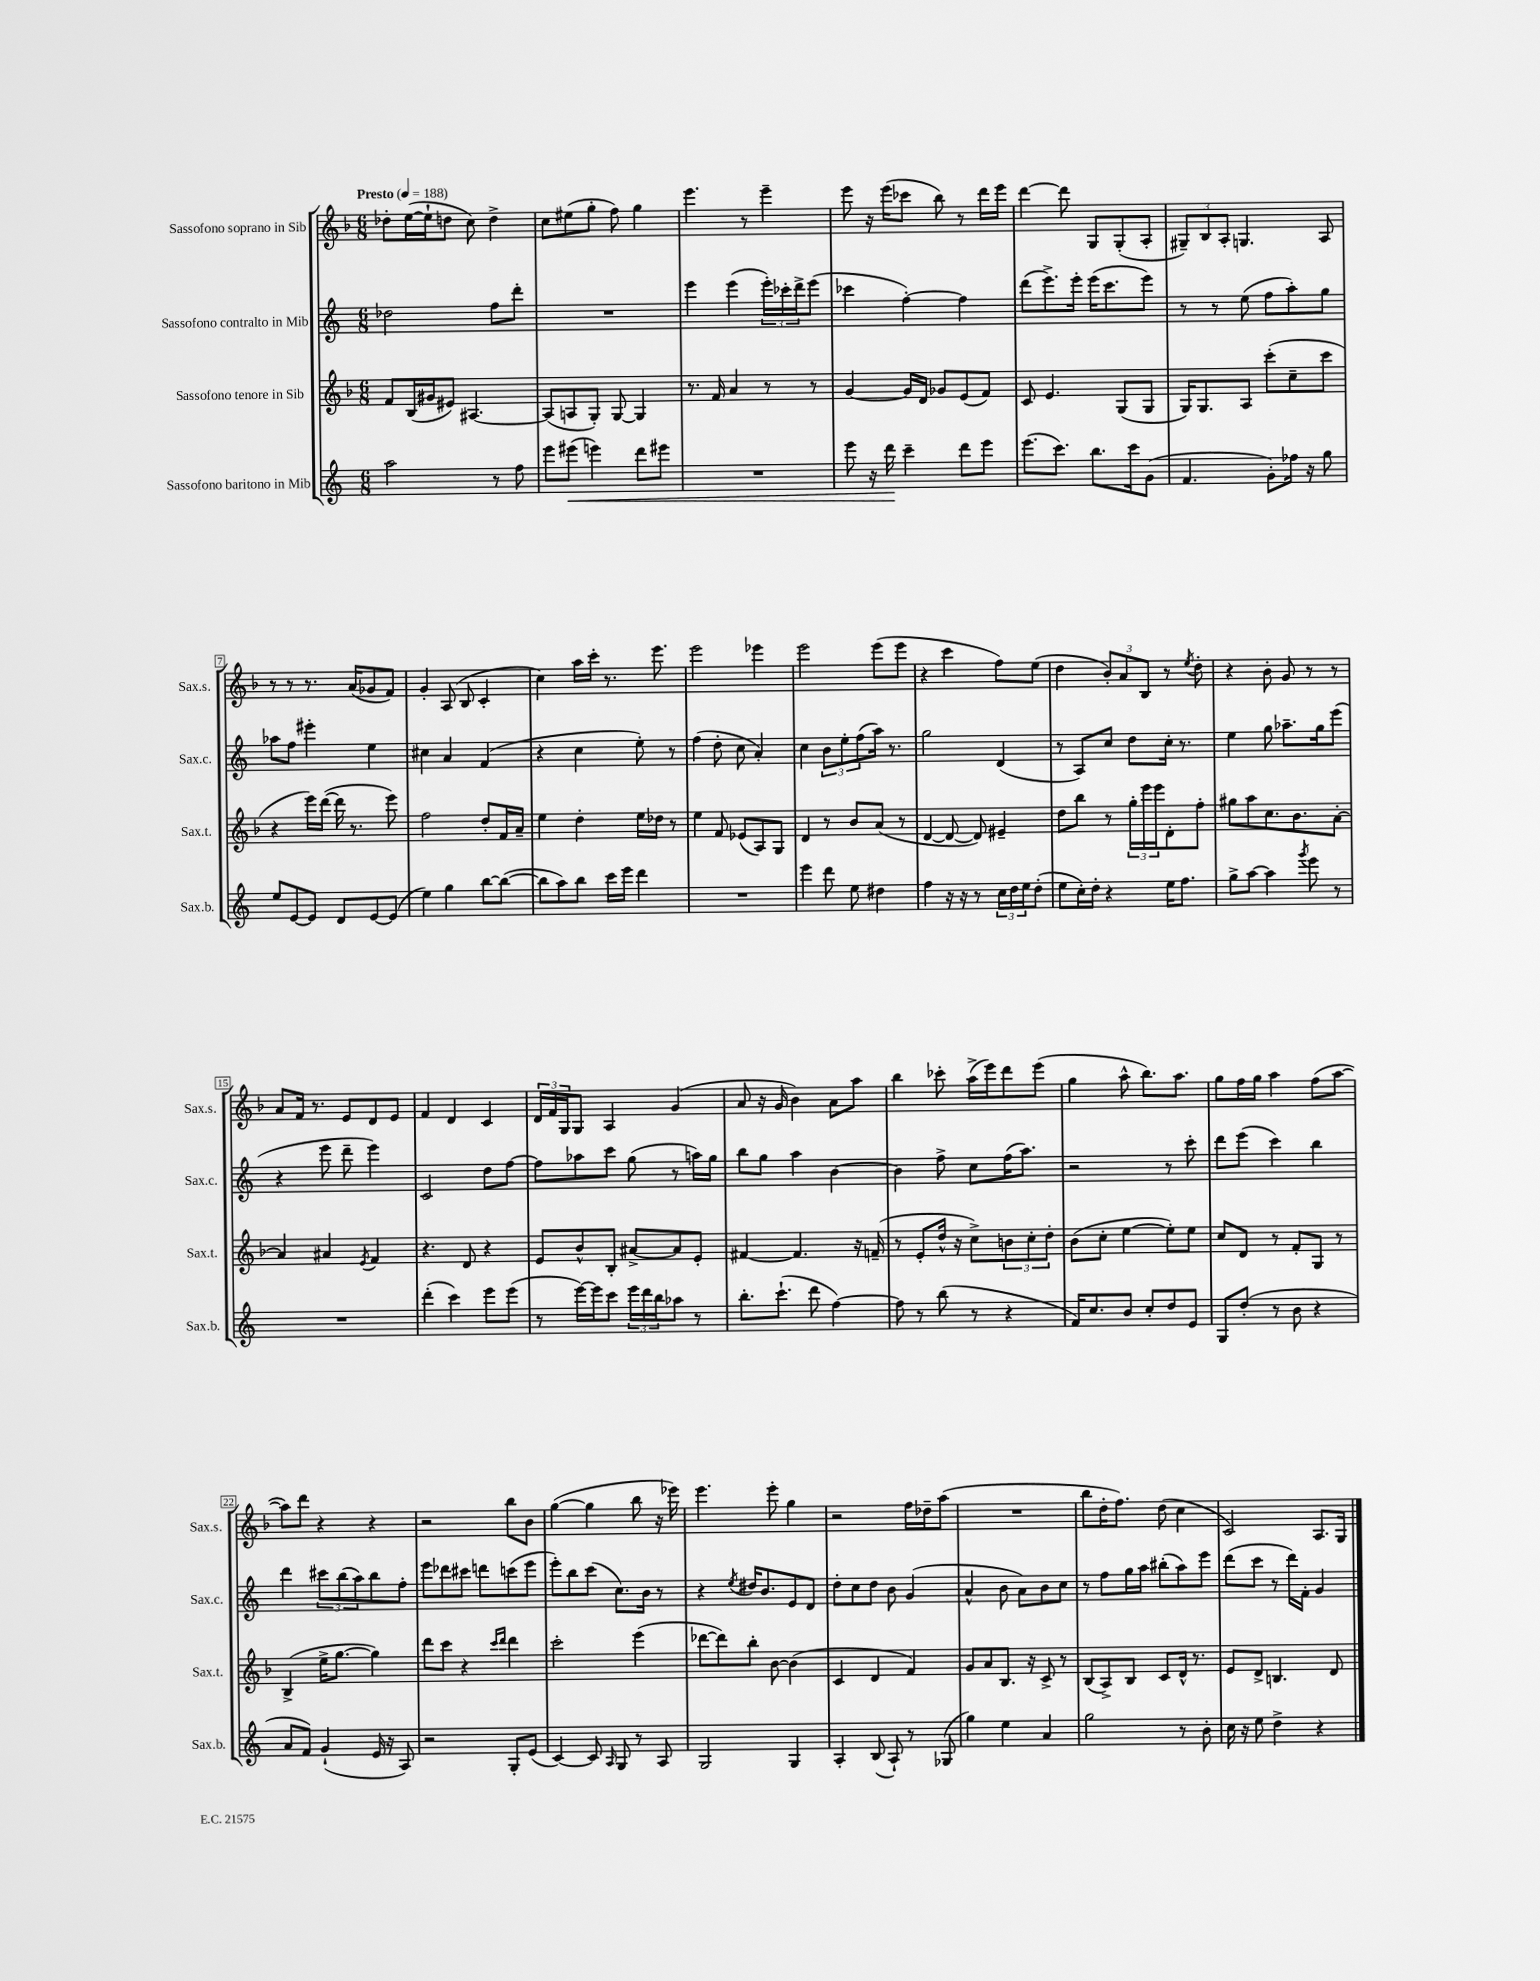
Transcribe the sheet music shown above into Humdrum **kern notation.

**kern	**dynam	**kern	**kern	**kern
*part4	*part4	*part3	*part2	*part1
*staff4	*staff4	*staff3	*staff2	*staff1
*I"Sassofono baritono in Mib	*	*I"Sassofono tenore in Sib	*I"Sassofono contralto in Mib	*I"Sassofono soprano in Sib
*I'Sax.b.	*	*I'Sax.t.	*I'Sax.c.	*I'Sax.s.
*clefG2	*	*clefG2	*clefG2	*clefG2
*k[]	*	*k[b-]	*k[]	*k[b-]
*M6/8	*	*M6/8	*M6/8	*M6/8
*MM188	*	*MM188	*MM188	*MM188
=1	=1	=1	=1	=1
!	!	!	!	!LO:TX:a:B:t=Presto
2aa\	.	8f/L	2dd-X\	8dd-X'\L
.	.	(16B-/L	.	([16ee\L
.	.	16g#X/J	.	16ee`\J]
.	.	8e#X/J)	.	8ddn\J
.	.	[4.A#X/	.	8cc\)
8r	.	.	8ff\L	4dd^\
8ff\	.	.	8ddd'\J	.
=2	=2	=2	=2	=2
8eee\L	.	(8A#/L]	2.r	8cc\L
!	!LO:HP:b	!	!	!
(8eee#X\J	<	8An/	.	(8ee#X\
4eeen\)	.	8G'/J)	.	8gg'\J
.	.	[8G/	.	8ff\)
8ddd\L	.	4G/]	.	4gg\
8eee#X\J	.	.	.	.
=3	=3	=3	=3	=3
2.r	.	8.r	4eee\	4.eee\
.	.	16f/	.	.
.	.	4a/	(4eee\	.
.	.	.	.	8r
.	.	8r	24eee'\LL)	4eee~\
.	.	.	24ccc-X'\	.
.	.	.	24ddd^\J	.
.	.	8r	(8eee\J	.
=4	=4	=4	=4	=4
8eee\	.	[4g/	4ccc-X\	8eee\
16r	.	.	.	16r
16ddd\	.	.	.	(16eee\KL
4ccc~\	[	16g/LL]	[4ff'\)	8ccc-X\J
.	.	16d/JJ	.	.
.	.	8g-X/L	.	8bb-\)
8ddd\L	.	(8e/	4ff\]	8r
8eee\J	.	8f/J)	.	16ddd\LL
.	.	.	.	16eee\JJ
=5	=5	=5	=5	=5
(8.eee\L	.	8c/	(8ddd\L	[4ddd\
.	.	4.e/	8.eee^\)	.
8.ccc\J)	.	.	.	.
.	.	.	.	8ddd\]
.	.	.	16eee'\Jk	.
8.bb\L	.	.	(16eee\KL	8G/L
.	.	.	8.ccc\	.
.	.	(8G/L	.	(8G'/
16ccc\k	.	.	.	.
(8g\J	.	8G/J	8eee\J)	8A'/J
=6	=6	=6	=6	=6
4.f/	.	16G/KL)	8r	12G#X~/L)
.	.	8.G/	.	.
.	.	.	.	12B-/
.	.	.	8r	.
.	.	.	.	12A'/J
.	.	8A/J	(8ee\	4.Gn/
8g'\L)	.	(8ccc'\L	8ff\L	.
16ff-X\Jk	.	8cc~\	8aa'\)	.
16r	.	.	.	.
8gg\	.	8ccc\J	8gg\J	8A/
!!LO:LB:g=z
=7	=7	=7	=7	=7
8ee/L	.	4r	8aa-X\L	8r
[8e/	.	.	8ff\J	8r
8e/J]	.	16eee\LL)	4eee#X'\	8.r
.	.	([16ddd\JJ	.	.
8d/L	.	16ddd\]	.	.
.	.	8.r	.	(16a/KL
[8e/	.	.	4ee\	8g-X/
(8e/J]	.	8eee\)	.	8f/J)
=8	=8	=8	=8	=8
4ee\)	.	2ff\	4cc#X\	4g'/
4gg\	.	.	4a/	(8A/
.	.	.	.	8B-/
[8bb\L	.	8dd'/L	(4f/	4c'/
(8bb\J_	.	16f/L	.	.
.	.	16a~/JJ	.	.
=9	=9	=9	=9	=9
8bb\L]	.	4ee\	4r	4cc\)
8aa\)	.	.	.	.
8bb\J	.	4dd'\	4cc\	16aa\LL
.	.	.	.	16ccc'\JJ
16ccc\LL	.	.	.	8.r
16eee\JJ	.	.	.	.
4ddd\	.	16ee\LL	8ee'\)	.
.	.	16dd-X\JJ	.	8.eee\
.	.	8r	8r	.
=10	=10	=10	=10	=10
2.r	.	4ee\	(4ff\	2eee\
.	.	8f/	8dd'\	.
.	.	(8e-X/L	8cc\	.
.	.	8A/)	4a'/)	4eee-X\
.	.	8G/J	.	.
=11	=11	=11	=11	=11
4eee\	.	4d/	4cc\	2eee\
8ddd\	.	8r	12b\L	.
.	.	.	12ee'\	.
8ee\	.	8b-/L	.	.
.	.	.	(12ff\	.
4dd#X\	.	(8a/J	16aa\Jk)	(8eee\L
.	.	.	8.r	.
.	.	8r	.	8eee\J
=12	=12	=12	=12	=12
4ff\	.	[4d/	2gg\	4r
16r	.	8d/_	.	4ccc\
16r	.	.	.	.
8r	.	8d/])	.	.
24cc\LL	.	4e#X~/	(4d/	8ff\L)
24dd\	.	.	.	.
24ee\J	.	.	.	.
(8dd'\J	.	.	.	(8ee\J
=13	=13	=13	=13	=13
8ee\L	.	8dd\L	8r	4dd\
16cc'\L)	.	8bb-\J	8A/L)	.
16dd'\JJ	.	.	.	.
4r	.	8r	8cc/J	12b-'/L)
.	.	.	.	12a/
.	.	24gg'\LL	8dd\L	.
.	.	24eee\	.	12B-/J
.	.	24eee\J	.	.
16ee\KL	.	8d'\	16cc'\Jk	8r
8.ff\J	.	.	8.r	.
.	.	.	.	8qee/
.	.	8ff'\J	.	8dd'\
=14	=14	=14	=14	=14
8gg^\L	.	8gg#X\L	4ee\	4r
[8aa\J	.	8aa\	.	.
4aa\]	.	8.cc\	8gg\	8b-'\
.	.	.	8.aa-X~\L	8g/
.	.	8.b-\	.	.
8qggg/	.	.	.	.
8eee\	.	.	.	8r
.	.	.	16gg\k	.
8r	.	[8a'\J	(8eee\J	8r
!!LO:LB:g=z
=15	=15	=15	=15	=15
2.r	.	4a/]	4r	8a/L
.	.	.	.	16f/Jk
.	.	.	.	8.r
.	.	4a#X/	8eee\	.
.	.	.	8ddd~\	8e/L
.	.	8qe/	.	.
.	.	4f/	4eee\)	8d/
.	.	.	.	8e/J
=16	=16	=16	=16	=16
(4ddd'\	.	4.r	2c/	4f/
4ccc\)	.	.	.	4d/
.	.	8d/	.	.
8eee\L	.	4r	8dd\L	4c/
(8eee\J	.	.	[8ff\J	.
=17	=17	=17	=17	=17
8r	.	8e/L	8ff\L]	24d/LL
.	.	.	.	24f/
.	.	.	.	24G/J
[16eee\LL)	.	8b-^^/	8aa-X\	8G/J
16eee\J]	.	.	.	.
8ccc\J	.	8B-'/J	8ccc\J	4A/
24eee\LL	.	[8a#X^/L	(8gg\	.
24ddd\	.	.	.	.
24bb\J	.	.	.	.
8aa-X\J	.	8a#/]	8r	(4g/
8r	.	8e'/J	16aan\LL)	.
.	.	.	16gg\JJ	.
=18	=18	=18	=18	=18
8.bb'\L	.	[4f#X/	8bb\L	8a/
.	.	.	8gg\J	16r
(8.ccc`\J	.	.	.	16g/
.	.	4.f#/]	4aa\	4b-\)
8ddd\	.	.	.	.
[4ff\)	.	.	[4b\	8a\L
.	.	16r	.	8aa\J
.	.	(16fn~/	.	.
=19	=19	=19	=19	=19
8ff\]	.	8r	4b\]	4bb-\
8r	.	8e'/L	.	.
(8bb\	.	16dd^^/Jk	8ff^\	8ccc-X'\
.	.	16r	.	.
8r	.	8cc^\L)	8cc\L	(16aa^\LL
.	.	.	.	16eee\J)
4r	.	12bn\	(16ff\K	8ddd\
.	.	.	8.aa\J)	.
.	.	12cc'\	.	.
.	.	.	.	(8eee\J
.	.	12dd'\J	.	.
=20	=20	=20	=20	=20
16f/KL)	.	(8b-\L	2r	4gg\
8.cc/	.	.	.	.
.	.	8cc'\J	.	.
8b/J	.	[4ee\	.	8aa^^\
8cc'/L	.	.	.	8.bb-\L)
8dd/	.	8ee'\L])	8r	.
.	.	.	.	8.aa\J
8e/J	.	8ee\J	8ccc'\	.
=21	=21	=21	=21	=21
8G/L	.	8cc/L	8ddd\L	8gg\L
(8dd'/J	.	8d/J	(8eee\J	16ff\L
.	.	.	.	16gg\JJ
8r	.	8r	4ccc\)	4aa\
8b\	.	8f'/L	.	.
4r	.	8G/J	4bb\	(8ff\L
.	.	8r	.	[8aa\J
!!LO:LB:g=z
=22	=22	=22	=22	=22
8a/L	.	(4B-^/	4ddd\	8aa\L])
8f/J)	.	.	.	8ddd\J
(4g`/	.	16ee^\KL	12ccc#X\L	4r
.	.	[8.gg\J	.	.
.	.	.	(12bb\	.
.	.	.	12aa\)	.
16e/	.	4gg\])	8bb\	4r
16r	.	.	.	.
8A/)	.	.	8ff'\J	.
=23	=23	=23	=23	=23
2r	.	8ddd\L	8eee\L	2r
.	.	8ccc\J	8ddd-X\	.
.	.	4r	8ccc#X\J	.
.	.	.	8dddn\L	.
.	.	16qqccc/LL	.	.
.	.	16qqddd/JJ	.	.
8G'/L	.	4ddd\	(8cccn\	8bb-\L
(8e/J	.	.	8eee\J	8b-\J
=24	=24	=24	=24	=24
[4c/)	.	2ccc'\	8eee'\L)	([4gg\
.	.	.	8bb\	.
8c/]	.	.	(8ccc\J	4gg\]
16qqA/	.	.	.	.
8G/	.	.	8.cc\L)	.
8r	.	(4eee\	.	8bb-\
.	.	.	16b\Jk	.
8A/	.	.	8r	16r
.	.	.	.	16eee-X\)
=25	=25	=25	=25	=25
2G/	.	[8ddd-X\L	4r	4.eee\
.	.	8ddd-\])	.	.
.	.	.	8qee/	.
.	.	8bb-'\J	16dd#X/KL	.
.	.	.	8.b/	.
.	.	[8b-\	.	8eee'\
4G/	.	(4b-\]	8e/	4gg\
.	.	.	8d/J	.
=26	=26	=26	=26	=26
4A'/	.	4c/	8dd'\L	2r
.	.	.	8cc\	.
(8B/	.	4d/	8dd\J	.
8A`/)	.	.	8b\	.
8r	.	4f/)	(4g/	16ff\LL
.	.	.	.	16dd-X~\J
(8G-X/	.	.	.	(8aa\J
=27	=27	=27	=27	=27
4gg\)	.	8g/L	4a^^/	2.r
.	.	8a/	.	.
4ee\	.	8.B-/J	8b\	.
.	.	.	8a\L)	.
.	.	16r	.	.
4a/	.	8c^/	8b\	.
.	.	8r	8cc\J	.
=28	=28	=28	=28	=28
2gg\	.	(8B-/L	8r	8bb-\L
.	.	8A^/)	8ff\L	16dd'\K
.	.	.	.	8.ff\J)
.	.	8B-/J	16gg\L	.
.	.	.	16aa\JJ	.
.	.	8c/L	(8bb#X'\L	(8dd\
8r	.	16d^^/Jk	8aa\)	4cc\
.	.	8.r	.	.
8b'\	.	.	8eee\J	.
=29	=29	=29	=29	=29
16cc\	.	8e/L	(8ddd\L	2c/)
16r	.	.	.	.
8ee\	.	8d^/J	8ccc\J	.
4dd^\	.	4.Bn/	8r	.
.	.	.	16ddd\LL)	.
.	.	.	16f'\JJ	.
4r	.	.	4g/	8.A/L
.	.	8d/	.	.
.	.	.	.	16G/Jk
==	==	==	==	==
*-	*-	*-	*-	*-
